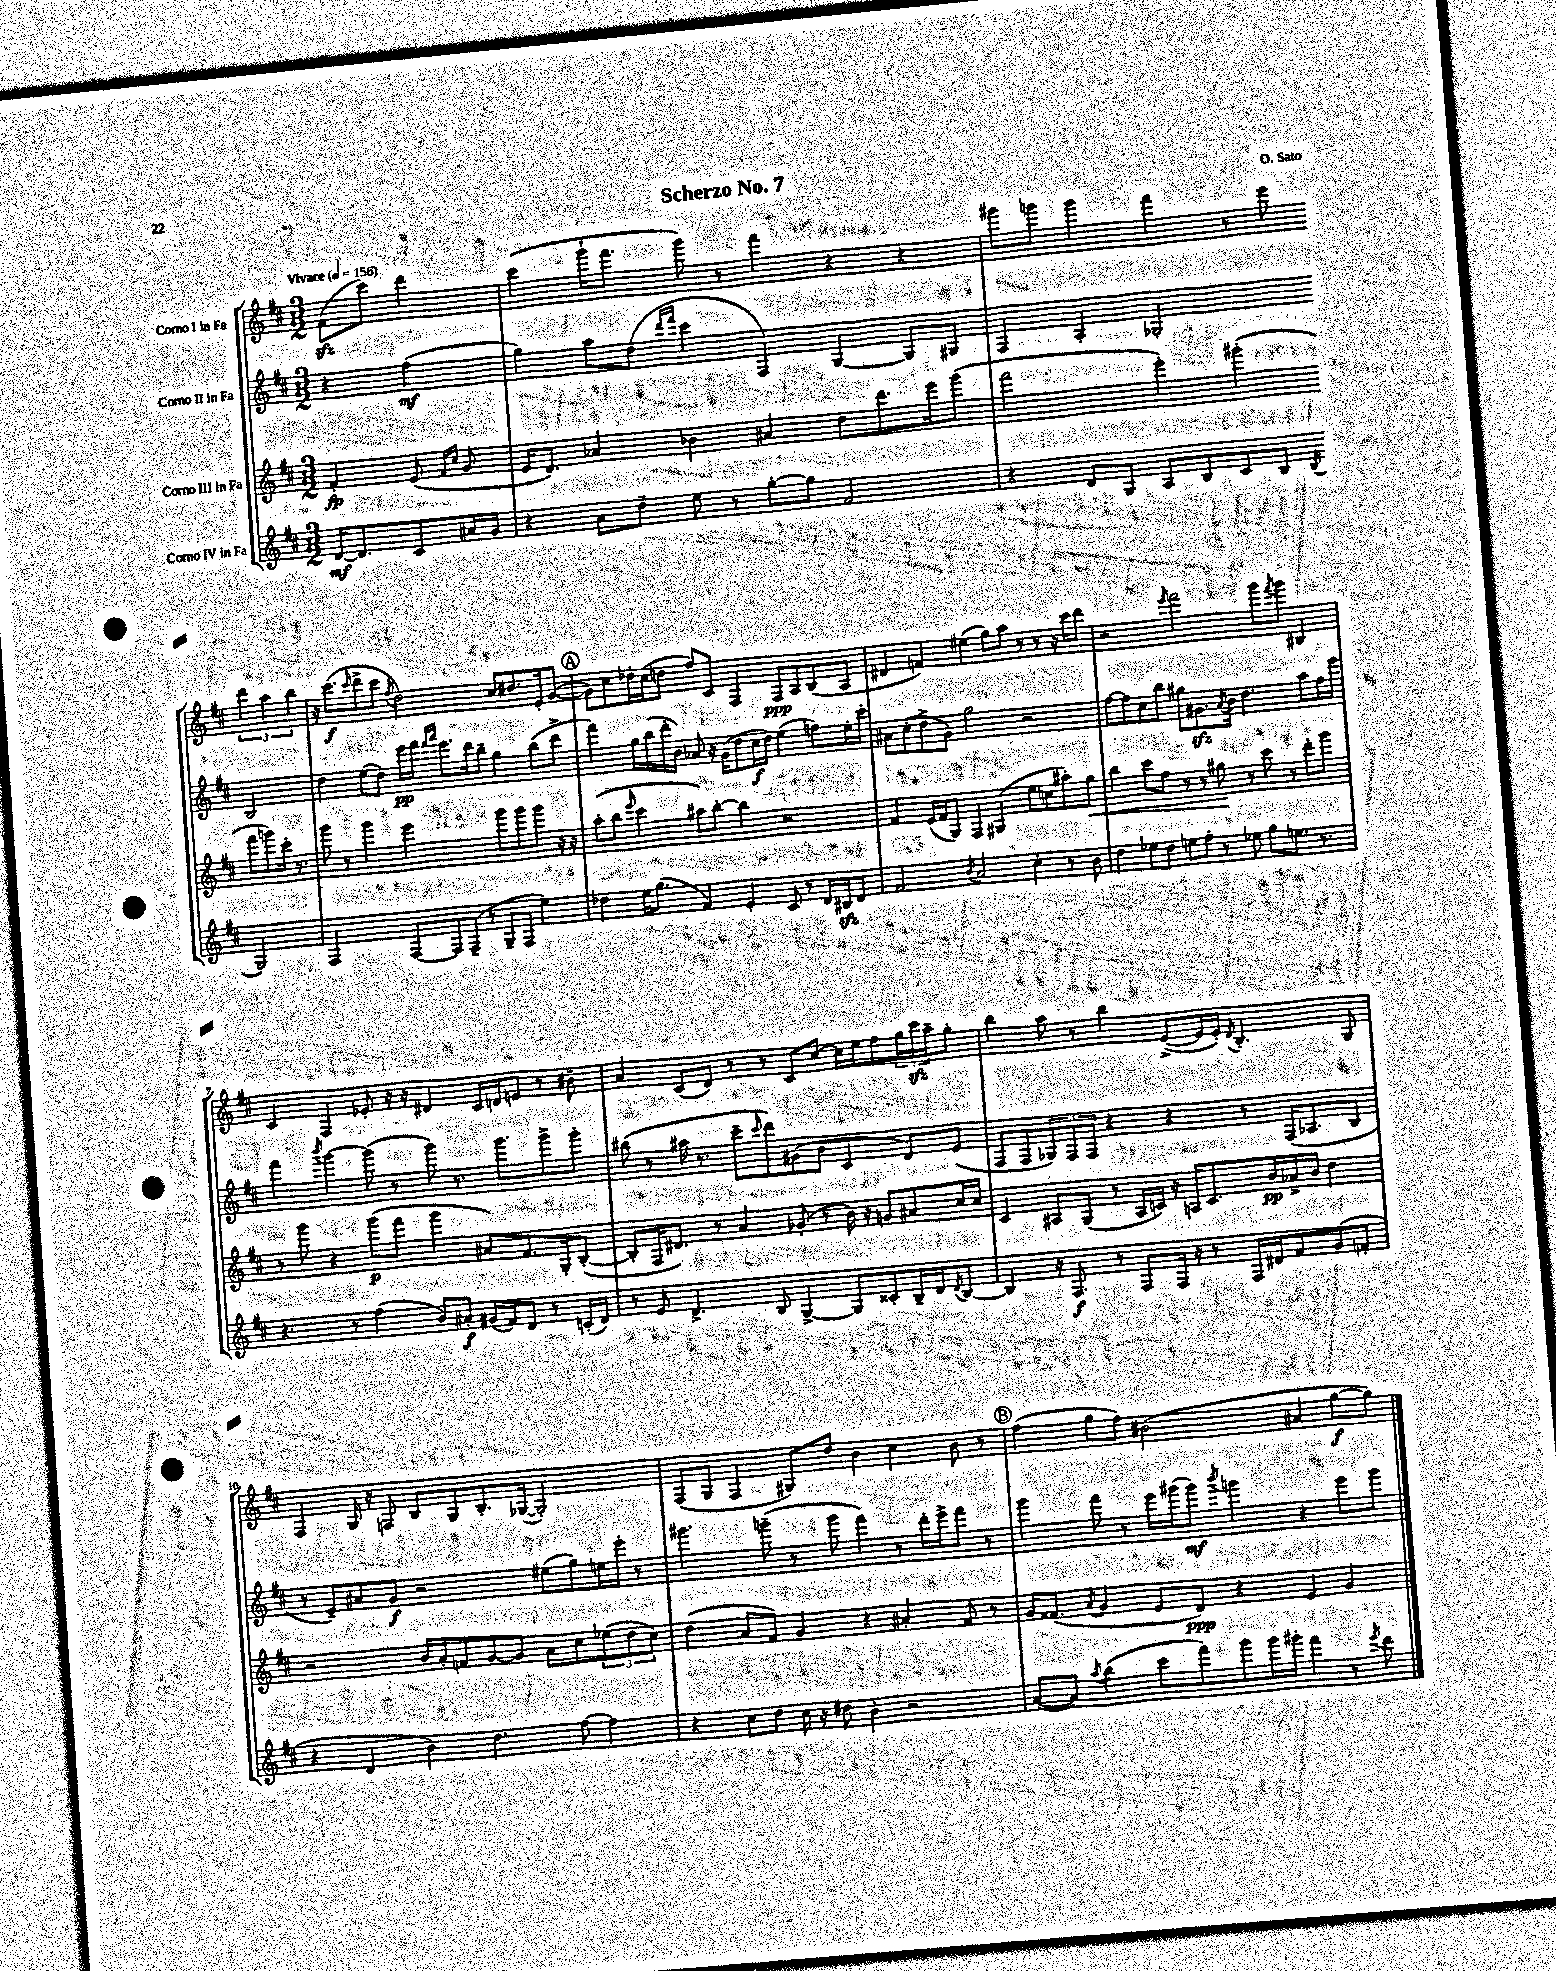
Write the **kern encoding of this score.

**kern	**dynam	**kern	**dynam	**kern	**dynam	**kern	**dynam
*part4	*part4	*part3	*part3	*part2	*part2	*part1	*part1
*staff4	*staff4	*staff3	*staff3	*staff2	*staff2	*staff1	*staff1
*I"Corno IV in Fa	*	*I"Corno III in Fa	*	*I"Corno II in Fa	*	*I"Corno I in Fa	*
*clefG2	*	*clefG2	*	*clefG2	*	*clefG2	*
*k[f#c#]	*	*k[f#c#]	*	*k[f#c#]	*	*k[f#c#]	*
*M3/2	*	*M3/2	*	*M3/2	*	*M3/2	*
*MM156	*	*MM156	*	*MM156	*	*MM156	*
=	=	=	=	=	=	=	=
!	!	!	!	!	!	!LO:TX:a:B:t=Vivace	!
[16d/KL	mf	4f#'/	fp	4r	.	(8f#zz\L	.
8.d/]	.	.	.	.	.	.	.
.	.	.	.	.	.	8ccc#\J)	.
8c#/	.	(8e/	.	(4ff#\	mf	4ddd\	.
.	.	16qqf#/LL	.	.	.	.	.
.	.	16qqcc#/JJ	.	.	.	.	.
16a#X/L	.	8g/	.	.	.	.	.
16g/JJ	.	.	.	.	.	.	.
=1	=1	=1	=1	=1	=1	=1	=1
4r	.	16e/KL	.	4gg\)	.	(4ccc#\	.
.	.	8.d/J)	.	.	.	.	.
8a\L	.	4a-X/	.	8aa\L	.	16ggg`\KL	.
.	.	.	.	.	.	8.fff#\J	.
8dd~\J	.	.	.	(8dd\J	.	.	.
.	.	.	.	16qqddd/LL	.	.	.
.	.	.	.	16qqfff#/JJ	.	.	.
8ee\	.	4b-X\	.	4ccc#\	.	8ggg\)	.
8r	.	.	.	.	.	8r	.
[8gg'\L	.	4a#X/	.	4F#/)	.	4fff#\	.
8gg\J]	.	.	.	.	.	.	.
2f#/	.	8dd\L	.	[4G/	.	4r	.
.	.	8.ddd\	.	.	.	.	.
.	.	.	.	8G/L]	.	4r	.
.	.	16eee\k	.	.	.	.	.
.	.	(8ggg\J	.	8G#X/J	.	.	.
=2	=2	=2	=2	=2	=2	=2	=2
4r	.	2fff#\	.	4F#/	.	8ggg#X\L	.
.	.	.	.	.	.	8gggn\J	.
8d/L	.	.	.	4A'/	.	4ggg\	.
8G/J	.	.	.	.	.	.	.
8A/L	.	4eee'\)	.	2G-X'/	.	4fff#\	.
8B/	.	.	.	.	.	.	.
8c#/	.	(4ggg#X'\	.	.	.	8r	.
8B/J	.	.	.	.	.	8eee\	.
8qB/	.	.	.	.	.	.	.
2G/	.	8fff#\L	.	2B/	.	6ddd\	.
.	.	8gggn\)	.	.	.	.	.
.	.	.	.	.	.	6aa\	.
.	.	16ccc#'\Jk	.	.	.	.	.
.	.	8.r	.	.	.	.	.
.	.	.	.	.	.	6bb\	.
!!LO:LB:g=z
=3	=3	=3	=3	=3	=3	=3	=3
2F#/	.	8ggg\	.	4dd\	.	16r	.
.	.	.	.	.	.	(8.ccc#\L	f
.	.	8r	.	.	.	.	.
.	.	.	.	.	.	16qqccc#/	.
.	.	4ggg\	.	(8ee\L	.	8ddd^\	.
.	.	.	.	8dd\J)	.	8ccc#\J	.
.	.	.	.	.	.	8qff#/	.
[8F#/L	.	2eee\	.	16eee\LL	pp	2dd\)	.
.	.	.	.	16fff#\JJ	.	.	.
.	.	.	.	16qqfff#/LL	.	.	.
.	.	.	.	16qqaaa/JJ	.	.	.
8F#/]	.	.	.	8.eee\L	.	.	.
(8F#~/J	.	.	.	.	.	.	.
.	.	.	.	16ddd\k	.	.	.
8r	.	.	.	8bb~\J	.	.	.
8G~/L	.	8ggg\L	.	4gg\	.	8cc#/L	.
8F#/J	.	8ggg\	.	.	.	8.dd#X/	.
4ee\)	.	8ggg\J	.	(8bb\L	.	.	.
.	.	.	.	.	.	16e'/k	.
.	.	16r	.	8ddd^\J	.	([8g/J	.
.	.	16r	.	.	.	.	.
!!LO:REH:place=s1:t=A
=4	=4	=4	=4	=4	=4	=4	=4
4dd-X\	.	(8aa'\L	.	4fff#\)	.	8g\L])	.
.	.	8bb\J	.	.	.	8cc#\	.
.	.	16qqeee/	.	.	.	.	.
16ee\KL	.	4ccc#\	.	16gg\LL	.	16dd-X'\L	.
(8.gg\J	.	.	.	(16bb\	.	(16cc#\J	.
.	.	.	.	16ddd'\	.	8ddn\J	.
.	.	.	.	16b\JJ)	.	.	.
4f#/)	.	8aa#X\L)	.	8a-X/	.	8ff#/L)	.
.	.	[8bb'\J	.	16r	.	8c#/J	.
.	.	.	.	(16g\KL	.	.	.
4e'/	.	4bb\]	.	8dd\	.	4F#/	.
.	.	.	.	16cc#\L	f	.	.
.	.	.	.	16dd\JJ)	.	.	.
8c#/	.	2r	.	(4ee\	.	8F#/L	ppp
8r	.	.	.	.	.	8A/	.
16d/LL	.	.	.	8ffn\L)	.	(8B/	.
16B#Xzz/J	.	.	.	.	.	.	.
8d/J	.	.	.	16ee'\L	.	8A/J	.
.	.	.	.	16ccc#'\JJ	.	.	.
=5	=5	=5	=5	=5	=5	=5	=5
2f#/	.	4f#/	.	8a#X\L	.	4d#X/	.
.	.	.	.	(8cc#'\	.	.	.
.	.	(16e/LL	.	8dd^\	.	4fn/)	.
.	.	16f#/J	.	.	.	.	.
.	.	8G/J)	.	8g\J)	.	.	.
8qb/	.	.	.	.	.	.	.
2a/	.	4F#/	.	2gg\	.	(4ee#X\	.
.	.	(4G#X/	.	.	.	8gg\L)	.
.	.	.	.	.	.	8aa\J	.
4cc#'\	.	8ee\L	.	2r	.	8r	.
.	.	8ccn\	.	.	.	8r	.
8r	.	8aa#X'\)	.	.	.	16r	.
.	.	.	.	.	.	16ccc#\KL	.
!	!	!	!LO:HP:b	!	!	!	!
8b\	.	8gg\J	<	.	.	8ddd\J	.
=6	=6	=6	=6	=6	=6	=6	=6
4dd\	.	4bb\	.	[8ff#\L	.	2r	.
.	.	.	.	8ff#\]	.	.	.
8ee-X\L	.	8ccc#\L	.	8cc#\	.	.	.
8dd\J	.	8ff#\J	.	8bb\J	.	.	.
.	.	.	.	.	.	8qeee/	.
8een\L	.	8r	.	8gg#X\L	.	2fff#\	.
8ff#'\J	.	8r	.	8.g#Xzz\	.	.	.
8r	.	8gg#X\	.	.	.	.	.
.	.	.	.	8qa/	.	.	.
.	.	.	.	16b\Jk	.	.	.
8ee-X\	.	8r	[	4.dd\	.	.	.
8gg\L	.	8ccc#\	.	.	.	8ggg\L	.
.	.	.	.	.	.	8qfff#/	.
8.een\J	.	8r	.	.	.	8ggg\J	.
.	.	8ddd'\L	.	8aa\L	.	4B#X/	.
8.r	.	.	.	.	.	.	.
.	.	8ggg\J	.	16ff#\L	.	.	.
.	.	.	.	16eee\JJ	.	.	.
!!LO:LB:g=z
=7	=7	=7	=7	=7	=7	=7	=7
4.r	.	8r	.	4fff#\	.	4c#/	.
.	.	8ggg\	.	.	.	.	.
.	.	.	.	8qbbb/	.	.	.
.	.	4r	.	[4ggg\	.	4F#/	.
8r	.	.	.	.	.	.	.
(4ff#\	.	(8ggg\L	p	(8ggg\]	.	8e-X'/	.
.	.	8fff#\J	.	8r	.	16r	.
.	.	.	.	.	.	16r	.
8b/L)	.	4ggg\	.	8ggg\)	.	4d#X/	.
8a#X'/J	f	.	.	8.r	.	.	.
(16g#X/LL	.	8a#X/L)	.	.	.	16c#/LL	.
16f#/J)	.	.	.	8.ggg\L	.	16dn/J	.
8d/J	.	8.f#/	.	.	.	8en/J	.
8r	.	.	.	8ggg^\	.	8r	.
.	.	16G'/k	.	.	.	.	.
(16cn'/LL	.	([8B'/J	.	8ggg'\J	.	8b#X~\	.
16d/JJ)	.	.	.	.	.	.	.
=8	=8	=8	=8	=8	=8	=8	=8
8r	.	8B'/L]	.	(8bb#X\	.	4a/	.
8e/	.	16F#/K	.	8r	.	.	.
.	.	8.d#X/J)	.	.	.	.	.
4.d^/	.	.	.	16aa#X\	.	(8c#/L	.
.	.	.	.	8.r	.	.	.
.	.	8r	.	.	.	8d/J)	.
.	.	4a/	.	8ccc#~\L	.	8r	.
.	.	.	.	16qqccc#/	.	.	.
8B/	.	.	.	8ddd\)	.	8r	.
[4G^/	.	(8g-X'/	.	(8g#X\	.	8c#/L	.
.	.	8r	.	8b\J	.	[8cc#/J	.
8G/L]	.	16b\)	.	4c#/	.	16cc#\LL]	.
.	.	16r	.	.	.	16ee\J	.
8c##X'/	.	8gn/L	.	.	.	8ff#\	.
16B~/L	.	8a#X/	.	8d/L)	.	24gg\L	.
.	.	.	.	.	.	24ccc#zz\	.
16d/J	.	.	.	.	.	.	.
.	.	.	.	.	.	24aa~\J	.
8qd/	.	.	.	.	.	.	.
[8B/J	.	16cc#/L	.	(8e/J	.	8gg'\J	.
.	.	16cc#/JJ	.	.	.	.	.
=9	=9	=9	=9	=9	=9	=9	=9
4B/]	.	4c#/	.	8F#/L	.	4bb\	.
.	.	.	.	8F#/	.	.	.
16r	.	8A#X/L	.	12G-X/)	.	8aa\	.
8.F#/	f	.	.	.	.	.	.
.	.	.	.	12F#/	.	.	.
.	.	(8G/J	.	.	.	8r	.
.	.	.	.	12F#/J	.	.	.
8r	.	8r	.	4r	.	4bb\	.
8F#/L	.	16A#/LL	.	.	.	.	.
.	.	16cn/JJ)	.	.	.	.	.
16F#/Jk	.	16r	.	4r	.	([8e^/L	.
16r	.	16An/KL	.	.	.	.	.
8r	.	8.c/	.	.	.	16e/L]	.
.	.	.	.	.	.	16e'/JJ)	.
.	.	.	.	.	.	8qd/	.
16F#/LL	.	.	.	8r	.	4.B'/	.
16d#X/J	.	16b/L	pp	.	.	.	.
8f#/	.	16a-X^/	.	(16F#/KL	.	.	.
.	.	16b/JJ	.	8.A-X/	.	.	.
(8g/	.	4dd\	.	.	.	.	.
8fn'/J	.	.	.	8B/J	.	8G/	.
!!LO:LB:g=z
=10	=10	=10	=10	=10	=10	=10	=10
4r	.	2r	.	8r	.	4F#/	.
.	.	.	.	8e~/L)	.	.	.
4d/	.	.	.	8a#X/	.	16G/	.
.	.	.	.	.	.	16r	.
.	.	.	.	8g/J	f	8Fn/	.
4b\)	.	16b/LL	.	2r	.	8B/L	.
.	.	16a'/J	.	.	.	.	.
.	.	8fn/	.	.	.	8G/	.
4.dd\	.	[8g/	.	.	.	8.B'/	.
.	.	8g/J]	.	.	.	.	.
.	.	.	.	.	.	([16G-X/Jk	.
.	.	8a\L	.	(8ee#X\L	.	2G-'/])	.
[8ff#\	.	8cc#\	.	8gg\)	.	.	.
4ff#\]	.	(12ee-X\	.	16een\L	.	.	.
.	.	.	.	16eee'\JJ	.	.	.
.	.	12dd\	.	.	.	.	.
.	.	.	.	8r	.	.	.
.	.	12cc#\J)	.	.	.	.	.
=11	=11	=11	=11	=11	=11	=11	=11
4r	.	(4dd\	.	4.ggg#X\	.	(8F#/L	.
.	.	.	.	.	.	8G/J	.
8cc#\L	.	8a/L	.	.	.	4F#/	.
8dd\J	.	8f#/J)	.	(8gggn~\	.	.	.
16cc#\	.	4g/	.	8r	.	8G#X/L)	.
16r	.	.	.	.	.	.	.
8dd#X\	.	.	.	8ggg\	.	8dd/J	.
4b'\	.	4r	.	4fff#\)	.	4b\	.
2r	.	4a#X'/	.	8r	.	4cc#\	.
.	.	.	.	16ddd'\LL	.	.	.
.	.	.	.	16eee^\J	.	.	.
.	.	8f#/	.	8fff#\J	.	8b\	.
.	.	8r	.	8r	.	8r	.
!!LO:REH:place=s1:t=B
=12	=12	=12	=12	=12	=12	=12	=12
([8a/L	.	16g/KL	.	4ggg\	.	(4ff#\	.
.	.	(8.f##X/J	.	.	.	.	.
8a/J])	.	.	.	.	.	.	.
8qaa/	.	8qa/	.	.	.	.	.
(4bb\	.	4g/	.	8fff#\	.	8gg\L	.
.	.	.	.	8r	.	8ff#\J)	.
8ccc#\L	.	8e/L	.	16eee\LL	.	(2b#X\	.
.	.	.	.	(16ggg#X\J	.	.	.
8fff#\)	.	8d/J)	ppp	8ggg#\J)	mf	.	.
.	.	.	.	8qbbb/	.	.	.
8ggg\	.	4r	.	4gggn\	.	.	.
16ggg\L	.	.	.	.	.	.	.
16ggg#X'\JJ	.	.	.	.	.	.	.
4fff#\	.	4e/	.	4r	.	4a#X/	.
8r	.	4g/	.	8eee\L	.	[8gg\L	f
8qeee/	.	.	.	.	.	.	.
8ddd\	.	.	.	8ggg\J	.	8gg\J])	.
==	==	==	==	==	==	==	==
*-	*-	*-	*-	*-	*-	*-	*-
